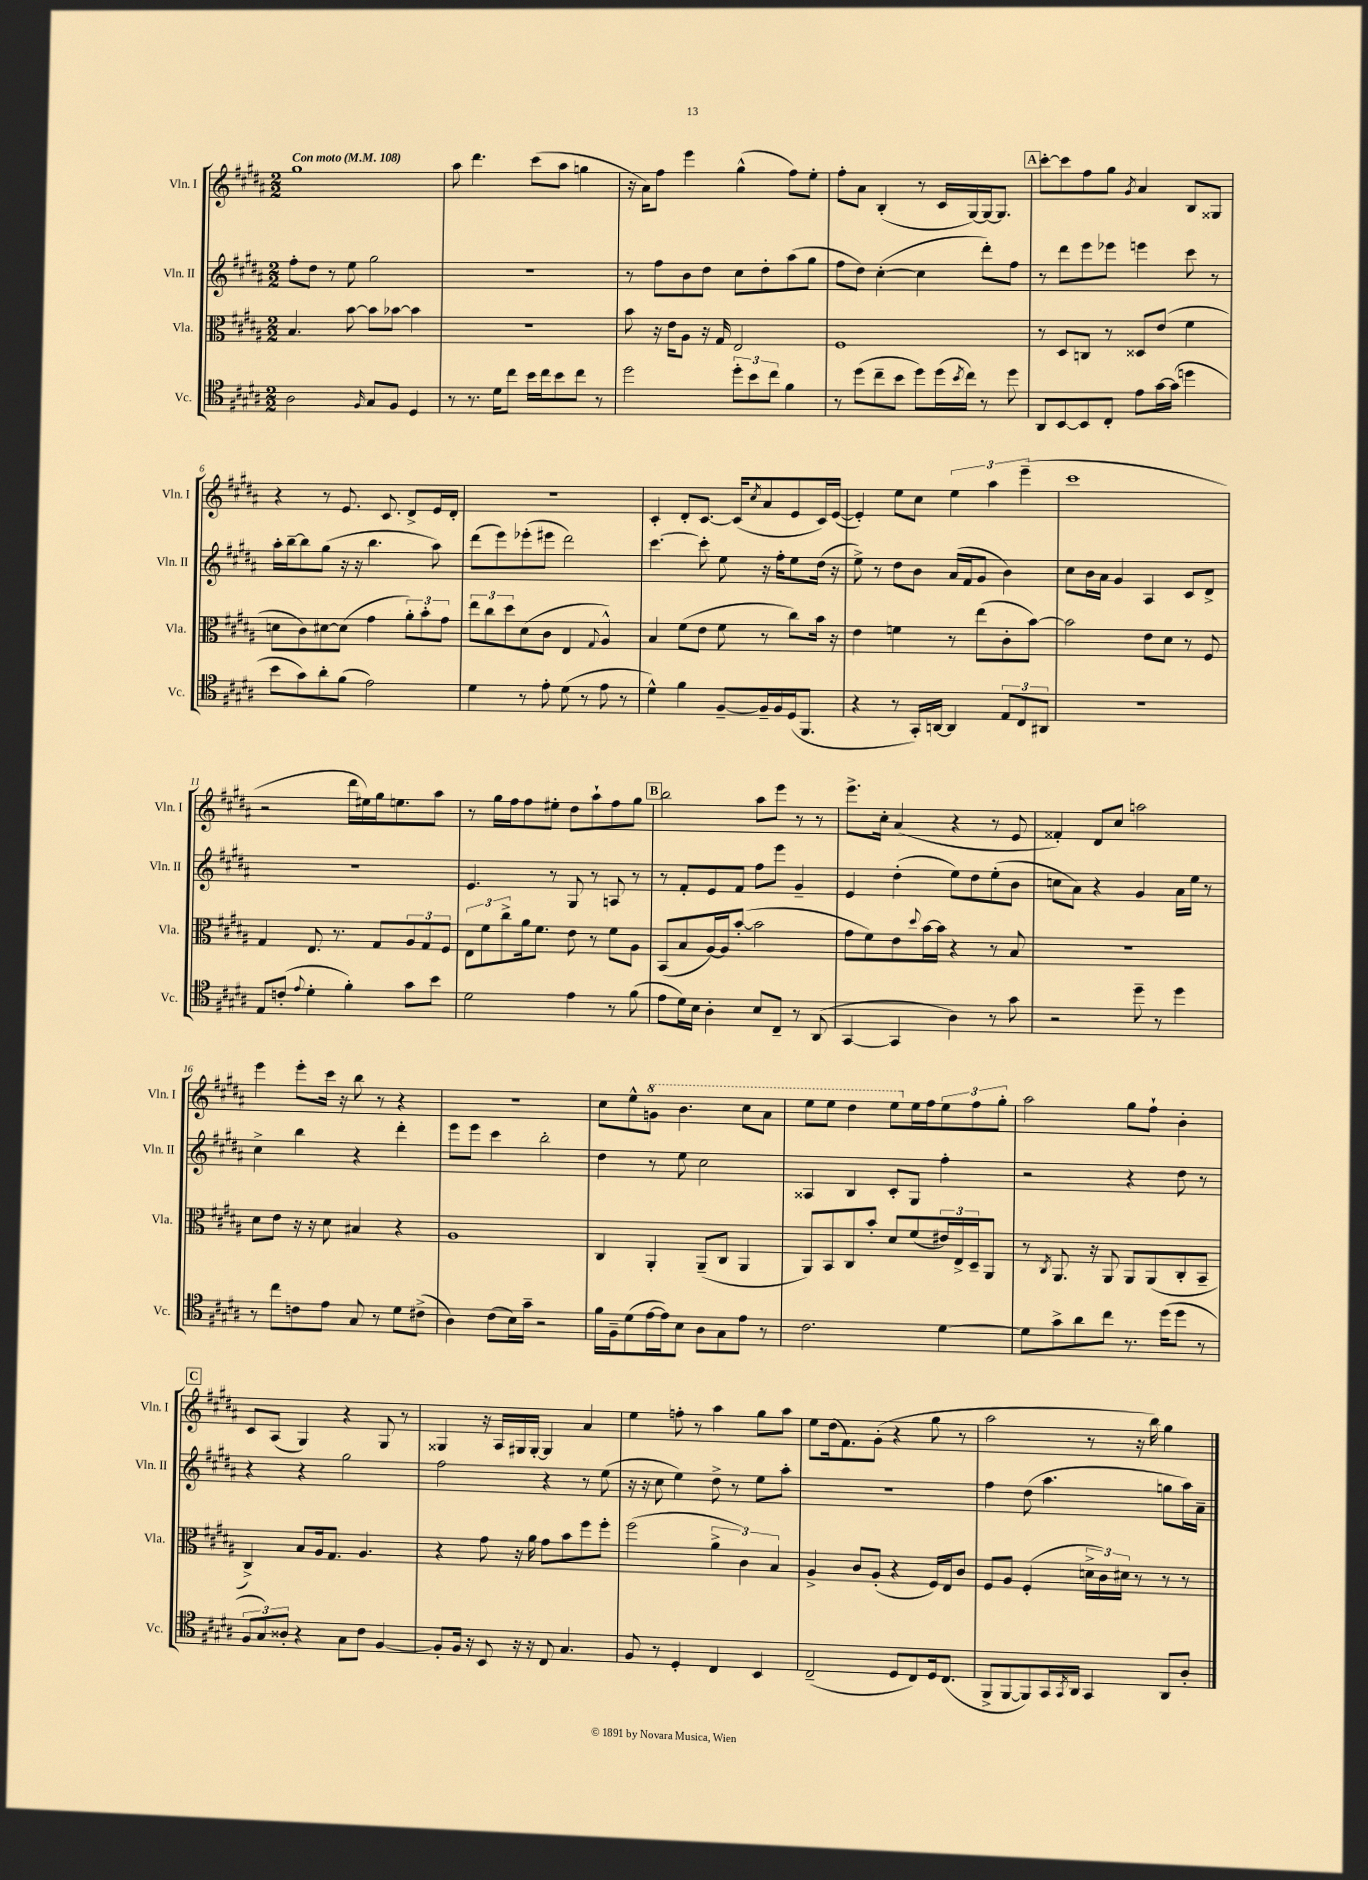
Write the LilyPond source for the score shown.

<<
\new StaffGroup <<
\new Staff = "s0" \with { instrumentName = "Vln. I" shortInstrumentName = "Vln. I" } {
    \clef treble \key b \major \numericTimeSignature \time 2/2 \tempo "Con moto" 4 = 108
    gis''1 |
    ais''8 dis'''4. cis'''8( ais''8 g''4 |
    r16 ais'16) fis''8 e'''4 gis''4-^( fis''8) e''8-. |
    fis''8-. ais'8 b4-.( r8 cis'16 gis16~) gis16~ gis8. |
    \mark \markup { \box "A" } cis'''8~-. cis'''8 fis''8 gis''8 \acciaccatura { gis'8 } ais'4 b8 gisis8 |
    r4 r8 e'8. cis'8. dis'8-> e'16 dis'16-. |
    R1 |
    cis'4-. dis'8-. cis'8.~ cis'16( \acciaccatura { cis''8 } ais'8 e'8 cis'16) e'16~( |
    e'4-.) e''8 cis''8 \tuplet 3/2 { e''4 ais''4 e'''4--( } |
    cis'''1 |
    r2 dis'''16 eis''16) gis''16 e''8. ais''8 |
    r8 gis''16 fis''16 fis''8 eis''8-. dis''8 ais''8-! fis''8 gis''8 |
    \mark \markup { \box "B" } b''2 ais''8 e'''8 r8 r8 |
    e'''8.-> cis''16-. ais'4( r4 r8 e'8 |
    fisis'4-.) dis'8 cis''8 a''2 |
    e'''4 e'''8-. cis'''16 r16 b''8 r8 r4 |
    R1 |
    cis''8 e''8-^ \ottava #1 g''8 b''4. cis'''8 ais''8 |
    e'''8 e'''8 dis'''4 e'''8 \ottava #0 e''16 fis''16 \tuplet 3/2 { e''8 fis''8 gis''8-. } |
    ais''2 gis''8 fis''8-! b'4-. |
    \mark \markup { \box "C" } cis'8 ais8( gis4) r4 gis8 r8 |
    gisis4 r16 ais16 gis16 gis16~-. gis4 ais'4 |
    e''4 f''8-. r8 ais''4 gis''8 ais''8 |
    e''8 dis''16( fis'8.) gis'8-.( r4 gis''8 r8 |
    ais''2 r8 r16 b''16) gis''4 \bar "|." |
}
\new Staff = "s1" \with { instrumentName = "Vln. II" shortInstrumentName = "Vln. II" } {
    \clef treble \key b \major \numericTimeSignature \time 2/2
    fis''8-. dis''8 r8 e''8 gis''2 |
    r1 |
    r8 fis''8 b'8 dis''8 cis''8 dis''8-. ais''8( gis''8 |
    fis''8 dis''8) cis''4~-.( cis''4 dis'''8-.) fis''8 |
    \mark \markup { \box "A" } r8 dis'''8 e'''8 ees'''8 e'''4 cis'''8 r8 |
    ais''16-. b''16~-- b''8 gis''8( r16 r16 b''4. ais''8) |
    dis'''8( e'''8) ees'''8-.( eis'''8 dis'''2) |
    cis'''4.~ cis'''8-. e''8 r16 fis''16-. e''8 dis''16( r16 |
    e''8->) r8 dis''8 b'8 ais'16( fis'16 gis'8 b'4) |
    cis''8 b'16 ais'16 gis'4 ais4 cis'8 dis'8-> |
    r1 |
    e'4. r8 gis8 r8 a8 r8 |
    \mark \markup { \box "B" } r8 fis'8-. e'8 fis'8 fis''8 e'''8 gis'4-- |
    e'4 dis''4-.( e''8) dis''8 e''8-.( b'8 |
    c''8 ais'8) r4 gis'4 ais'16 e''16 r8 |
    cis''4-> b''4 r4 dis'''4-. |
    e'''8 e'''8 cis'''4 b''2-. |
    dis''4 r8 e''8 cis''2 |
    aisis4 b4 cis'8-. gis8 fis''4-. |
    r2 r4 dis''8 r8 |
    \mark \markup { \box "C" } r4 r4 gis''2 |
    fis''2 r4 r8 e''8( |
    r16 r16 cis''8 e''4) dis''8-> r8 e''8 ais''8-. |
    r1 |
    fis''4 dis''8( ais''4. g''8 ais''16) ais'16-- \bar "|." |
}
\new Staff = "s2" \with { instrumentName = "Vla." shortInstrumentName = "Vla." } {
    \clef alto \key b \major \numericTimeSignature \time 2/2
    b4. b'8~ b'8 bes'8~ bes'4 |
    r1 |
    b'8 r16 e'16 ais8 r16 gis16 e2 |
    fis1 |
    \mark \markup { \box "A" } r8 dis8 c8 r8 disis8 e'8( fis'4 |
    d'8 cis'8) dis'8~ dis'8( gis'4 \tuplet 3/2 { ais'8-.) b'8-. gis'8 } |
    \tuplet 3/2 { e''8 cis''8 dis''8 } dis'8( cis'8 e4 \appoggiatura { gis8 } ais4-^) |
    b4 fis'8( e'8 fis'8 r8 cis''8) b'16 r16 |
    e'4 f'4 r8 e''8( cis'8-. b'8~) |
    b'2 e'8 dis'8 r8 fis8 |
    gis4 e8. r8. gis8 \tuplet 3/2 { ais8 gis8 fis8 } |
    \tuplet 3/2 { e8 fis'8 cis''8-> } ais'16 fis'8. e'8 r8 fis'8 ais8 |
    \mark \markup { \box "B" } b,8( b8 ais16~) ais16 b'8~-.( b'2 |
    gis'8 fis'8) e'8 \appoggiatura { dis''8 } b'16~ b'16 r4 r8 b8 |
    R1 |
    dis'8 e'8 r16 r16 dis'8 bis4 r4 |
    ais1 |
    cis4 ais,4-. ais,8--( cis8 ais,4 |
    ais,8) b,8 cis8 b'8-. dis'8 fis'8( \tuplet 3/2 { eis'16) e16-> dis16-- } ais,8 |
    r8 \acciaccatura { cis8 } ais,8. r16 ais,8 ais,8 ais,8( cis8-. b,8-- |
    \mark \markup { \box "C" } cis4->) b8 ais16 gis8. ais4. |
    r4 gis'8 r16 ais'16 gis'8 b'8 fis''8 fis''8-. |
    fis''2( \tuplet 3/2 { ais'4-> cis'4) b4 } |
    ais4-> cis'8 ais8-.( r4 fis16) e16 cis'8 |
    fis8 ais8 fis4-.( \tuplet 3/2 { d'16-> cis'16) dis'16 } r8 r8 r8 \bar "|." |
}
\new Staff = "s3" \with { instrumentName = "Vc." shortInstrumentName = "Vc." } {
    \clef tenor \key b \major \numericTimeSignature \time 2/2
    ais2 \grace { fis16 } gis8 fis8 dis4 |
    r8 r8. dis'16 cis''8 b'16 cis''16 b'8 cis''8 r8 |
    dis''2 \tuplet 3/2 { dis''8-. b'8 cis''8 } fis'4 |
    r8 dis''8( cis''8-- b'8 dis''8) dis''16( \acciaccatura { b'8 } cis''16) r8 dis''8 |
    \mark \markup { \box "A" } ais,8 b,8~ b,8 cis8-. e'8 gis'16~ gis'16( d''4 |
    b'8 gis'8) ais'8-. fis'8( e'2) |
    dis'4 r8 e'8-. dis'8( r8 e'8 r8 |
    dis'4-^) fis'4 fis8~-- fis16-- fis16 dis16( fis,8. |
    r4 r8 gis,16-.) a,16~ a,4 \tuplet 3/2 { e8 cis8 ais,8 } |
    r1 |
    e8 c'8-.( \appoggiatura { e'8 } dis'4-. fis'4-.) gis'8 b'8 |
    dis'2 e'4 r8 fis'8( |
    \mark \markup { \box "B" } e'8 dis'16) b16 ais4-. b8 cis8-- r8 ais,8( |
    gis,4~ gis,4 ais4) r8 gis'8 |
    r2 dis''8-- r8 dis''4 |
    r8 cis''8 c'8 e'8 gis8 r8 dis'8 cis'8->( |
    ais4) cis'8( b16) gis'16-- r2 |
    fis'16 fis16-- dis'8( e'16~ e'16) b8 ais8 gis8 e'8 r8 |
    cis'2. dis'4~ |
    dis'8 gis'8-> ais'8 cis''8 r8. dis''16( dis''8 r8 |
    \mark \markup { \box "C" } \tuplet 3/2 { fis8 gis8) aisis8-. } r4 gis8 cis'8 fis4~ |
    fis8-. fis16 r16 b,8 r16 r16 cis8 gis4. |
    fis8 r8 dis4-. cis4 b,4 |
    cis2--( dis8 cis8) dis16 cis8.( |
    fis,8-> fis,8~ fis,8) gis,16 \acciaccatura { gis,8 } ais,16 gis,4 ais,8 ais8-. \bar "|." |
}
>>
>>
